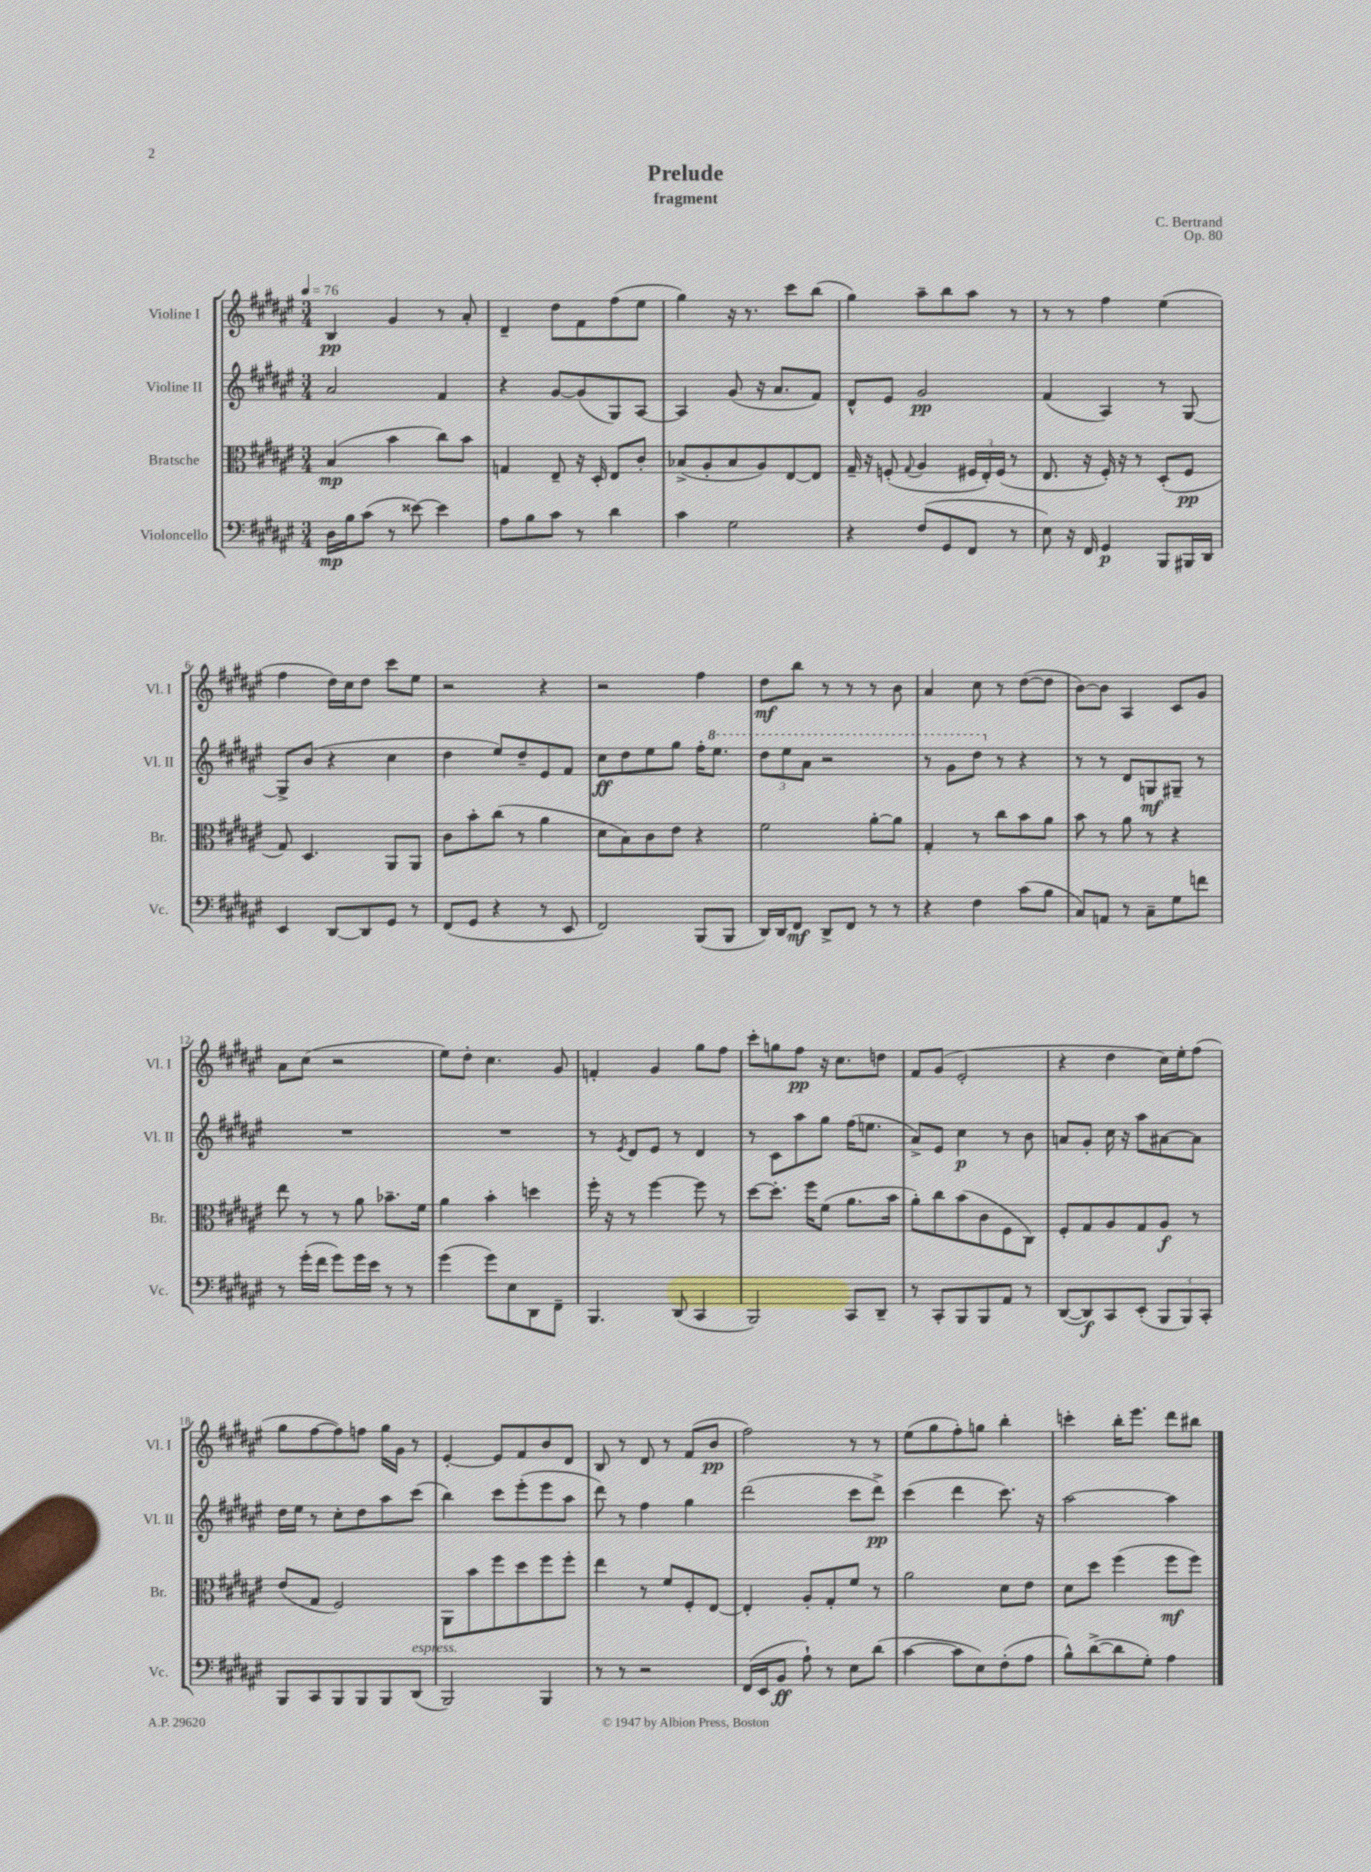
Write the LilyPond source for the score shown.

\header { title = "Prelude" composer = "C. Bertrand" subtitle = "fragment" opus = "Op. 80" }
<<
\new StaffGroup <<
\new Staff = "s0" \with { instrumentName = "Violine I" shortInstrumentName = "Vl. I" } {
    \clef treble \key fis \major \numericTimeSignature \time 3/4 \tempo 4 = 76
    b4\pp gis'4 r8 ais'8-. |
    dis'4-- dis''8 fis'8 fis''8( eis''8 |
    gis''4) r16 r8. cis'''8 b''8( |
    gis''4) ais''8-- b''8 ais''8 r8 |
    r8 r8 fis''4 eis''4( |
    fis''4 dis''16) cis''16 dis''8 cis'''8 eis''8 |
    r2 r4 |
    r2 fis''4 |
    dis''8\mf b''8 r8 r8 r8 b'8 |
    ais'4 cis''8 r8 dis''8~( dis''8 |
    b'8~) b'8 ais4 cis'8 gis'8 |
    ais'8 cis''8( r2 |
    eis''8) dis''8-. cis''4. gis'8 |
    f'4-. gis'4 gis''8 fis''8 |
    cis'''8-. g''8 fis''8\pp r16 cis''8. d''8 |
    fis'8 gis'8( eis'2-. |
    r4 dis''4 cis''16) eis''16-. fis''8( |
    gis''8 fis''8~ fis''8) f''8 gis''16 gis'16 r8 |
    eis'4~-. eis'8 fis'8 b'8 dis'8 |
    b8 r8 dis'8 r8 fis'8( b'8\pp |
    fis''2) r8 r8 |
    eis''8( gis''8 fis''8-.) g''8 b''4-. |
    c'''4-. b''16-. eis'''8. dis'''8 bis''8 \bar "|." |
}
\new Staff = "s1" \with { instrumentName = "Violine II" shortInstrumentName = "Vl. II" } {
    \clef treble \key fis \major \numericTimeSignature \time 3/4
    ais'2 fis'4 |
    r4 gis'8~ gis'8( gis8) ais8~ |
    ais4 gis'8( r16 ais'8. fis'8) |
    dis'8-^ eis'8 gis'2\pp |
    fis'4( ais4) r8 gis8~ |
    gis8-> b'8( r4 cis''4 |
    dis''4 eis''8) dis''8-- eis'8 fis'8 |
    cis''8\ff dis''8 eis''8 gis''8 fis''16-. \ottava #1 eis'''8. |
    \tuplet 3/2 { dis'''8 eis'''8 ais''8 } r2 |
    r8 gis''8 dis'''8 \ottava #0 r8 r4 |
    r8 r8 dis'8 g8\mf gis8-- r8 |
    R2. |
    R2. |
    r8 \acciaccatura { eis'8 } dis'8 eis'8 r8 dis'4 |
    r8 cis'8 ais''8 gis''8 fis''16( e''8. |
    ais'8->) eis'8 cis''4\p r8 b'8 |
    a'8 gis'8-. cis''16 r16 ais''8 ais'8~ ais'8 |
    dis''16 eis''16 r8 cis''8-. dis''8 ais''8 cis'''8( |
    b''4) cis'''8 eis'''8-.( eis'''8 ais''8 |
    dis'''8) r8 fis''4 gis''4 |
    dis'''2( cis'''8 dis'''8->\pp) |
    cis'''4( dis'''4 cis'''8.) r16 |
    ais''2~ ais''4 \bar "|." |
}
\new Staff = "s2" \with { instrumentName = "Bratsche" shortInstrumentName = "Br." } {
    \clef alto \key fis \major \numericTimeSignature \time 3/4
    b4\mp( b'4 cis''8) b'8 |
    g4 eis8-- r16 dis16-. eis8 cis'8-. |
    bes8->( ais8-. bes8 ais8) eis8~ eis8 |
    gis16-- r16 f8-.( \appoggiatura { gis8 } ais4 \tuplet 3/2 { fis16 eis16-.) fis16( } r8 |
    eis8. r16 fis16-.) r16 r8 dis8-.( fis8\pp |
    gis8) dis4. ais,8 ais,8 |
    cis'8 b'8-. cis''8( r8 ais'4 |
    dis'8 b8) cis'8 eis'8 r4 |
    fis'2 ais'8~-. ais'8 |
    gis4-. r8 cis''8 b'8 ais'8 |
    b'8 r8 ais'8 r8 r4 |
    eis''8 r8 r8 ais'8 bes'8.-- fis'16 |
    ais'4 b'4-. d''4 |
    fis''16-. r16 r8 fis''4~ fis''8 r8 |
    dis''8~ dis''8.-. fis''16 fis'8( ais'8. b'16 |
    ais'8-.) cis''8 b'8( cis'8 fis8 cis8) |
    fis8-. gis8 ais8 gis8 ais8\f r8 |
    eis'8( gis8 fis2) |
    ais,8 b'8 fis''8 dis''8 fis''8 fis''8-. |
    eis''4 r8 fis'8 fis8-. eis8~ |
    eis4-. ais8-. gis8-. fis'8 r8 |
    ais'2 dis'8 eis'8 |
    dis'8 dis''8 fis''4( fis''8\mf fis''8) \bar "|." |
}
\new Staff = "s3" \with { instrumentName = "Violoncello" shortInstrumentName = "Vc." } {
    \clef bass \key fis \major \numericTimeSignature \time 3/4
    dis16\mp b16 cis'8( r8 eisis'8~) eisis'4 |
    ais8 b8 cis'8 r8 dis'4 |
    cis'4 gis2 |
    r4 fis8( gis,8 fis,8 r8 |
    eis8) r16 fis,16 gis,4\p b,,8 bis,,16 dis,16 |
    eis,4 dis,8~ dis,8 gis,8 r8 |
    fis,8( gis,8 r4 r8 eis,8 |
    fis,2) b,,8( b,,8 |
    dis,16) dis,16 fis,8\mf dis,8-> fis,8 r8 r8 |
    r4 fis4 cis'8( b8 |
    cis8) a,8 r8 cis8-- gis8 f'8 |
    r8 gis'16-.( fis'16 gis'8) gis'16 eis'16 r8 r8 |
    gis'4( gis'8) eis8 dis,8 fis,8-- |
    b,,4. dis,8( cis,4 |
    b,,2) cis,8 dis,8-- |
    r8 cis,8-. b,,8 b,,8 ais,8 r8 |
    dis,8~( dis,8\f) cis,8 eis,8-.( \tuplet 3/2 { b,,8 b,,8) cis,8-. } |
    b,,8 cis,8 b,,8 b,,8 b,,8 dis,8^\markup { \italic "espress." }( |
    b,,2) b,,4 |
    r8 r8 r2 |
    fis,16( eis,16 b,8\ff ais8-!) r8 eis8 dis'8( |
    cis'4~ cis'8 eis8) fis8-.( ais8 |
    b8-^) dis'8~->( dis'8 gis8-.) ais4 \bar "|." |
}
>>
>>
